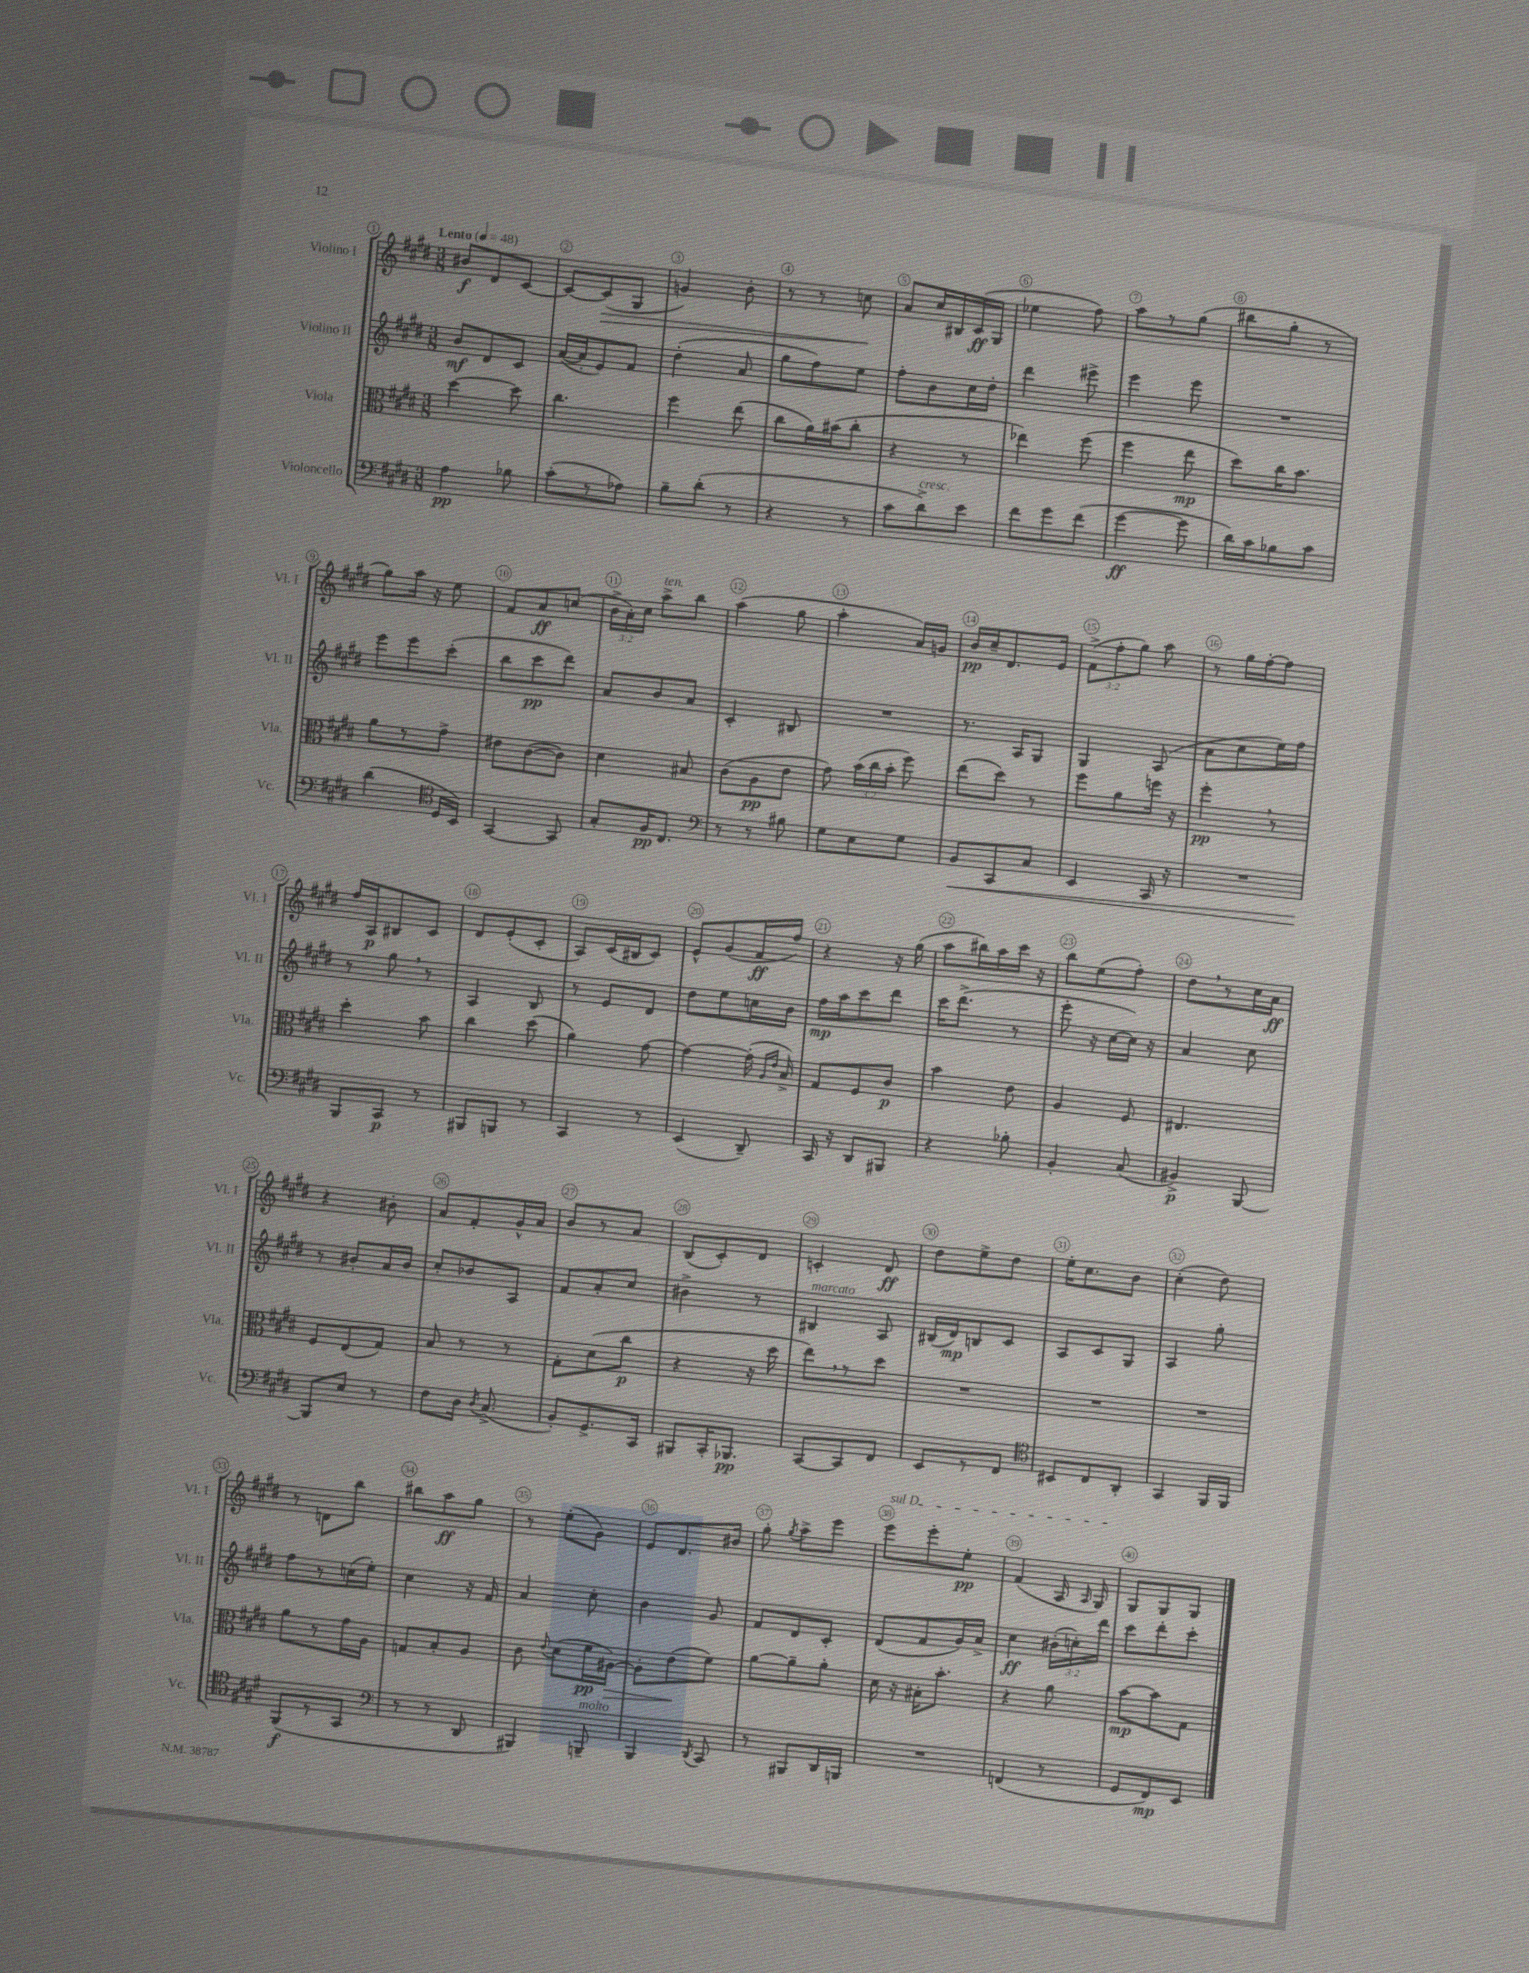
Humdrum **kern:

**kern	**dynam	**kern	**dynam	**kern	**dynam	**kern	**dynam
*part4	*part4	*part3	*part3	*part2	*part2	*part1	*part1
*staff4	*staff4	*staff3	*staff3	*staff2	*staff2	*staff1	*staff1
*I"Violoncello	*	*I"Viola	*	*I"Violino II	*	*I"Violino I	*
*I'Vc.	*	*I'Vla.	*	*I'Vl. II	*	*I'Vl. I	*
*clefF4	*	*clefC3	*	*clefG2	*	*clefG2	*
*k[f#c#g#d#]	*	*k[f#c#g#d#]	*	*k[f#c#g#d#]	*	*k[f#c#g#d#]	*
*M3/8	*	*M3/8	*	*M3/8	*	*M3/8	*
*MM48	*	*MM48	*	*MM48	*	*MM48	*
=1	=1	=1	=1	=1	=1	=1	=1
!	!	!	!	!	!	!LO:TX:a:B:t=Lento	!
4A\	pp	[4dd#\	.	8b/L	mf	8b#X/L	f
.	.	.	.	8d#/	.	8d#/	.
8B-X\	.	8dd#\]	.	8c#/J	.	[8c#/J	.
=2	=2	=2	=2	=2	=2	=2	=2
(8c#'\L	.	4.cc#\	.	([16a/LL	.	8c#/L_	.
.	.	.	.	16a'/J]	.	.	.
!	!	!	!	!	!	!	!LO:HP:b
8r	.	.	.	8e/)	.	(8c#/]	>
8A-X\J)	.	.	.	8f#/J	.	8G#/J	.
=3	=3	=3	=3	=3	=3	=3	=3
8B~\L	.	4ff#\	.	(4dd#'\	.	4gn/)	.
(8d#'\J	.	.	.	.	.	.	.
8r	.	(8ee\	.	8a/	.	8b'\	.
=4	=4	=4	=4	=4	=4	=4	=4
4r	.	8cc#\L	.	8gg#\L	.	8r	.
.	.	16a\L)	.	8ff#\)	.	8r	.
.	.	(16b#X\J	.	.	.	.	.
8r	.	8cc#'\J	.	8ee\J	.	8ccn\	.
.	.	.	.	.	.	.	]
=5	=5	=5	=5	=5	=5	=5	=5
8c#\L	.	4r	.	8ff#'\L	.	8a/L	.
!LO:TX:a:i:t=cresc.	!	!	!	!	!	!	!
8d#^\)	.	.	.	8b\	.	16cc#/L	.
.	.	.	.	.	.	16B#X/	.
8e\J	.	8r	.	16cc#\L	.	(16c#/	ff
.	.	.	.	16dd#'\JJ	.	16G#/JJ	.
=6	=6	=6	=6	=6	=6	=6	=6
8f#\L	.	4ee-X\)	.	4ddd#\	.	4ee-X\	.
8g#\	.	.	.	.	.	.	.
(8f#\J	.	(8ff#\	.	8eee#X^\	.	8ff#\)	.
=7	=7	=7	=7	=7	=7	=7	=7
[4g#\	ff	4ff#\	.	4eee\	.	8aa\L	.
.	.	.	.	.	.	8r	.
8g#\]	.	8ee\	mp	8eee\	.	(8gg#\J	.
=8	=8	=8	=8	=8	=8	=8	=8
16d#\LL)	.	8dd#\L)	.	4.r	.	8bb#X\L	.
16c#\J	.	.	.	.	.	.	.
8B-X\	.	16cc#\K	.	.	.	8gg#'\J	.
.	.	8.b\J	.	.	.	.	.
8c#\J	.	.	.	.	.	8r	.
!!LO:LB:g=z
=9	=9	=9	=9	=9	=9	=9	=9
(4d#\	.	8a\L	.	8eee\L	.	8gg#\L)	.
.	.	8r	.	8eee\	.	16aa\Jk	.
.	.	.	.	.	.	16r	.
*clefC4	*	*	*	*	*	*	*
16D#/LL	.	8g#^\J	.	(8ccc#'\J	.	8ee\	.
16BB/JJ)	.	.	.	.	.	.	.
=10	=10	=10	=10	=10	=10	=10	=10
[4GG#/	.	8e#X\L	.	8bb\L	.	8f#/L	.
.	.	([8c#\	.	8ccc#\	pp	8a/	ff
8GG#/]	.	8c#\J])	.	8ddd#\J)	.	(8ccn/J	.
=11	=11	=11	=11	=11	=11	=11	=11
8G#'/L	.	4d#\	.	8a/L	.	24b^\LL	.
.	.	.	.	.	.	24a'\)	.
.	.	.	.	.	.	24cc#\JJ	.
!	!	!	!	!	!	!LO:TX:a:i:t=ten.	!
16F#/K	pp	.	.	8b/	.	8aa^\L	.
8.C#/J	.	.	.	.	.	.	.
.	.	8B#X/	.	8a/J	.	8bb\J	.
=12	=12	=12	=12	=12	=12	=12	=12
*clefF4	*	*	*	*	*	*	*
8r	.	(8c#\L	.	4c#'/	.	(4aa\	.
8r	.	8A\	pp	.	.	.	.
8B#X\	.	8e\J	.	8B#X/	.	8gg#\	.
=13	=13	=13	=13	=13	=13	=13	=13
8G#\L	.	8g#\)	.	4.r	.	4aa'\	.
8E\	.	(24b\LL	.	.	.	.	.
.	.	24cc#\	.	.	.	.	.
.	.	24b'\JJ	.	.	.	.	.
8G#\J	.	8ff#\)	.	.	.	16a/LL)	.
.	.	.	.	.	.	16gn/JJ	.
=14	=14	=14	=14	=14	=14	=14	=14
!	!LO:HP:b	!	!	!	!	!	!
8BB/L	<	(8ee\L	.	8.r	.	16b/LL	pp
.	.	.	.	.	.	16cc#~/J	.
8CC#/	.	8dd#\J)	.	.	.	8.d#/	.
.	.	.	.	16A/KL	.	.	.
8C#/J	.	8r	.	8G#/J	.	.	.
.	.	.	.	.	.	16e/Jk	.
=15	=15	=15	=15	=15	=15	=15	=15
4EE/	.	8ff#\L	.	4G#/	.	(12f#^\L	.
.	.	.	.	.	.	12ff#'\	.
.	.	8a\	.	.	.	.	.
.	.	.	.	.	.	12gg#\J)	.
16CC#/	.	16ffn\Jk	.	(8A/	.	8aa\	.
16r	.	16r	.	.	.	.	.
=16	=16	=16	=16	=16	=16	=16	=16
4.r	.	4ff#',\	pp	8a\L	.	8r	.
.	.	.	.	8cc#\	.	16gg#\LL	.
.	.	.	.	.	.	[16ff#'\J	.
.	.	8r	.	16ee\L)	.	8ff#\J]	.
.	.	.	.	16ff#\JJ	.	.	.
!!LO:LB:g=z
=17	=17	=17	=17	=17	=17	=17	=17
8BBB/L	.	4dd#'\	.	8r	.	16ff#/LL	.
.	.	.	.	.	.	16A/J	p
8CC#/J	[ p	.	.	8gg#,\	.	8B#X/	.
8r	.	8b\	.	8r	.	8c#/J	.
=18	=18	=18	=18	=18	=18	=18	=18
8BBB#X/L	.	4cc#\	.	4A/	.	8d#/L	.
8BBBn/J	.	.	.	.	.	(8e'/	.
8r	.	(8dd#\	.	8B/	.	8c#'/J	.
=19	=19	=19	=19	=19	=19	=19	=19
4CC#/	.	4a\)	.	8r	.	8A/L)	.
.	.	.	.	8e/L	.	(16c#/L	.
.	.	.	.	.	.	16B#X/J	.
8r	.	[8g#\	.	8d#/J	.	8c#/J)	.
=20	=20	=20	=20	=20	=20	=20	=20
(4EE/	.	4g#\_	.	8dd#\L	.	8e^^/L	.
.	.	.	.	8ee\	.	(8g#/	.
8DD#~/)	.	(16g#'\]	.	16ccn\L	.	16f#/L	ff
.	.	16qqA/LL	.	.	.	.	.
.	.	16qqe/JJ	.	.	.	.	.
.	.	16B^/)	.	16b\JJ	.	16ff#/JJ)	.
=21	=21	=21	=21	=21	=21	=21	=21
16CC#/	.	8G#/L	.	16ff#\LL	mp	4r	.
16r	.	.	.	16aa\J	.	.	.
8DD#/L	.	8F#/	.	8ccc#\	.	.	.
8BBB#X/J	.	8c#/J	p	8ddd#\J	.	16r	.
.	.	.	.	.	.	(16gg#\	.
=22	=22	=22	=22	=22	=22	=22	=22
4r	.	4b\	.	16ccc#\KL	.	8aa\L	.
.	.	.	.	(8.ddd#^\J	.	.	.
.	.	.	.	.	.	16bb#X\L)	.
.	.	.	.	.	.	16aa\	.
8B-X'\	.	8e\	.	8r	.	16ccc#\JJ	.
.	.	.	.	.	.	16r	.
=23	=23	=23	=23	=23	=23	=23	=23
4BB'/	.	4A/	.	8eee'\	.	8bb\L	.
.	.	.	.	16r	.	(8ee\	.
.	.	.	.	[16cc#\LL	.	.	.
(8C#/	.	8F#/	.	16cc#\JJ])	.	8ff#'\J)	.
.	.	.	.	16r	.	.	.
=24	=24	=24	=24	=24	=24	=24	=24
4BB#X^/)	p	4.E#X/	.	4a/	.	8dd#,\L	.
.	.	.	.	.	.	8r	.
[8BBB/	.	.	.	8cc#\	.	16cc#\L	.
.	.	.	.	.	.	16a\JJ	ff
!!LO:LB:g=z
=25	=25	=25	=25	=25	=25	=25	=25
8BBB/L]	.	8F#/L	.	8r	.	4r	.
8E/J	.	(8E/	.	8b#X'/L	.	.	.
8r	.	8G#/J)	.	16a/L	.	8b#X'\	.
.	.	.	.	16b#/JJ	.	.	.
=26	=26	=26	=26	=26	=26	=26	=26
8F#\L	.	8B/	.	8cc#'/L	.	8a/L	.
16D#\Jk	.	8r	.	8b-X/	.	8f#'/	.
8qD#/	.	.	.	.	.	.	.
(8.C#^/	.	.	.	.	.	.	.
.	.	8r	.	8A/J	.	16g#^^/L	.
.	.	.	.	.	.	16a/JJ	.
=27	=27	=27	=27	=27	=27	=27	=27
8BB'/L)	.	8G#'\L	.	8f#/L	.	8b/L	.
8.GG#^/	.	(8d#\	.	8a'/	.	8r	.
.	.	8cc#\J	p	8cc#/J	.	8a/J	.
16CC#/Jk	.	.	.	.	.	.	.
=28	=28	=28	=28	=28	=28	=28	=28
8BBB#X/L	.	4r	.	4b#X^\	.	(8B/L	.
16CC#'/K	.	.	.	.	.	8c#'/)	.
8.BBB-X/J	pp	.	.	.	.	.	.
.	.	16r	.	8r	.	8d#/J	.
.	.	16dd#\	.	.	.	.	.
=29	=29	=29	=29	=29	=29	=29	=29
!	!	!	!	!LO:TX:a:i:t=marcato	!	!	!
[8CC#/L	.	8ee,\L)	.	4B#X/	.	4cn'/	.
8CC#/]	.	8r	.	.	.	.	.
8FF#/J	.	8dd#\J	.	8A/	.	8d#/	ff
=30	=30	=30	=30	=30	=30	=30	=30
8EE/L	.	4.r	.	(16B#X/LL	.	8dd#\L	.
.	.	.	.	16d#/J)	mp	.	.
8r	.	.	.	8Bn/	.	8ee^\	.
8FF#/J	.	.	.	8c#/J	.	8dd#\J	.
=31	=31	=31	=31	=31	=31	=31	=31
*clefC4	*	*	*	*	*	*	*
8BB#X/L	.	4.r	.	8A/L	.	16ee'\KL	.
.	.	.	.	.	.	8.cc#\	.
8C#/	.	.	.	8c#/	.	.	.
8AA'/J	.	.	.	8G#/J	.	8b\J	.
=32	=32	=32	=32	=32	=32	=32	=32
4GG#/	.	4.r	.	4A/	.	(4cc#'\	.
16FF#/LL	.	.	.	8gg#'\	.	8dd#\)	.
16FF#/JJ	.	.	.	.	.	.	.
!!LO:LB:g=z
=33	=33	=33	=33	=33	=33	=33	=33
(8FF#/L	f	8a\L	.	8ff#\L	.	8r	.
8r	.	8r	.	8r	.	8dn\L	.
8GG#/J	.	16g#\L	.	(16ccn\L	.	8bb\J	.
.	.	16A\JJ	.	16ee'\JJ)	.	.	.
=34	=34	=34	=34	=34	=34	=34	=34
*clefF4	*	*	*	*	*	*	*
8r	.	8Gn/L	.	4cc#\	.	8bb#X\L	.
8r	.	8B'/	.	.	.	8aa\	ff
8DD#/	.	8A/J	.	16r	.	8gg#\J	.
.	.	.	.	16f#/	.	.	.
=35	=35	=35	=35	=35	=35	=35	=35
4BBB#X/)	.	8c#\	.	4a/	.	8r	.
.	.	8qqe/	.	.	.	.	.
.	.	(8d#\L	.	.	.	(8ee'\L	.
!LO:TX:a:i:t=molto	!	!	!	!	!	!	!
8BBBn~/	.	16f#\L	pp	8cc#'\	.	8g#\J)	.
!	!	!	!LO:HP:b	!	!	!	!
.	.	[16A#X\JJ)	>	.	.	.	.
=36	=36	=36	=36	=36	=36	=36	=36
4BBB/	.	8A#'\L]	.	4b\	.	8e/L	.
.	.	(8e\	.	.	.	8.d#/	.
8qDD#/	.	.	.	.	.	.	.
8CC#/	.	8f#\J)	]	8g#/	.	.	.
.	.	.	.	.	.	16b#X/Jk	.
=37	=37	=37	=37	=37	=37	=37	=37
8r	.	[8a\L	.	8f#/L	.	8gg#'\	.
.	.	.	.	.	.	8qgg#/	.
8BBB#X/L	.	8a~\]	.	8d#/	.	8aa^\L	.
16DD#/L	.	8a'\J	.	8c#'/J	.	8eee\J	.
16BBBn/JJ	.	.	.	.	.	.	.
=38	=38	=38	=38	=38	=38	=38	=38
!	!	!	!	!	!	!LO:TX:a:i:t=sul D	!
4.r	.	16d#\	.	(8d#/L	.	8eee\L	.
.	.	16r	.	.	.	.	.
.	.	16B#X'\KL	.	8f#/	.	8eee'\	.
.	.	8.b'\J	.	.	.	.	.
.	.	.	.	16g#/L)	.	8ee'\J	pp
.	.	.	.	16a^/JJ	.	.	.
=39	=39	=39	=39	=39	=39	=39	=39
(4FFn/	.	4r	.	4cc#\	ff	(4f#/	.
8r	.	8a\	.	(24b#X'\LL	.	16A/	.
.	.	.	.	24ccn'\)	.	.	.
.	.	.	.	.	.	16qqA/	.
.	.	.	.	.	.	16G#/)	.
.	.	.	.	24ddd#\JJ	.	.	.
=40	=40	=40	=40	=40	=40	=40	=40
8GG#/L	.	[8b\L	mp	8ccc#\L	.	8G#/L	.
8FF#/)	mp	8b\]	.	8ddd#'\	.	8G#/	.
8EE/J	.	8G#\J	.	8ccc#'\J	.	8G#/J	.
==	==	==	==	==	==	==	==
*-	*-	*-	*-	*-	*-	*-	*-
